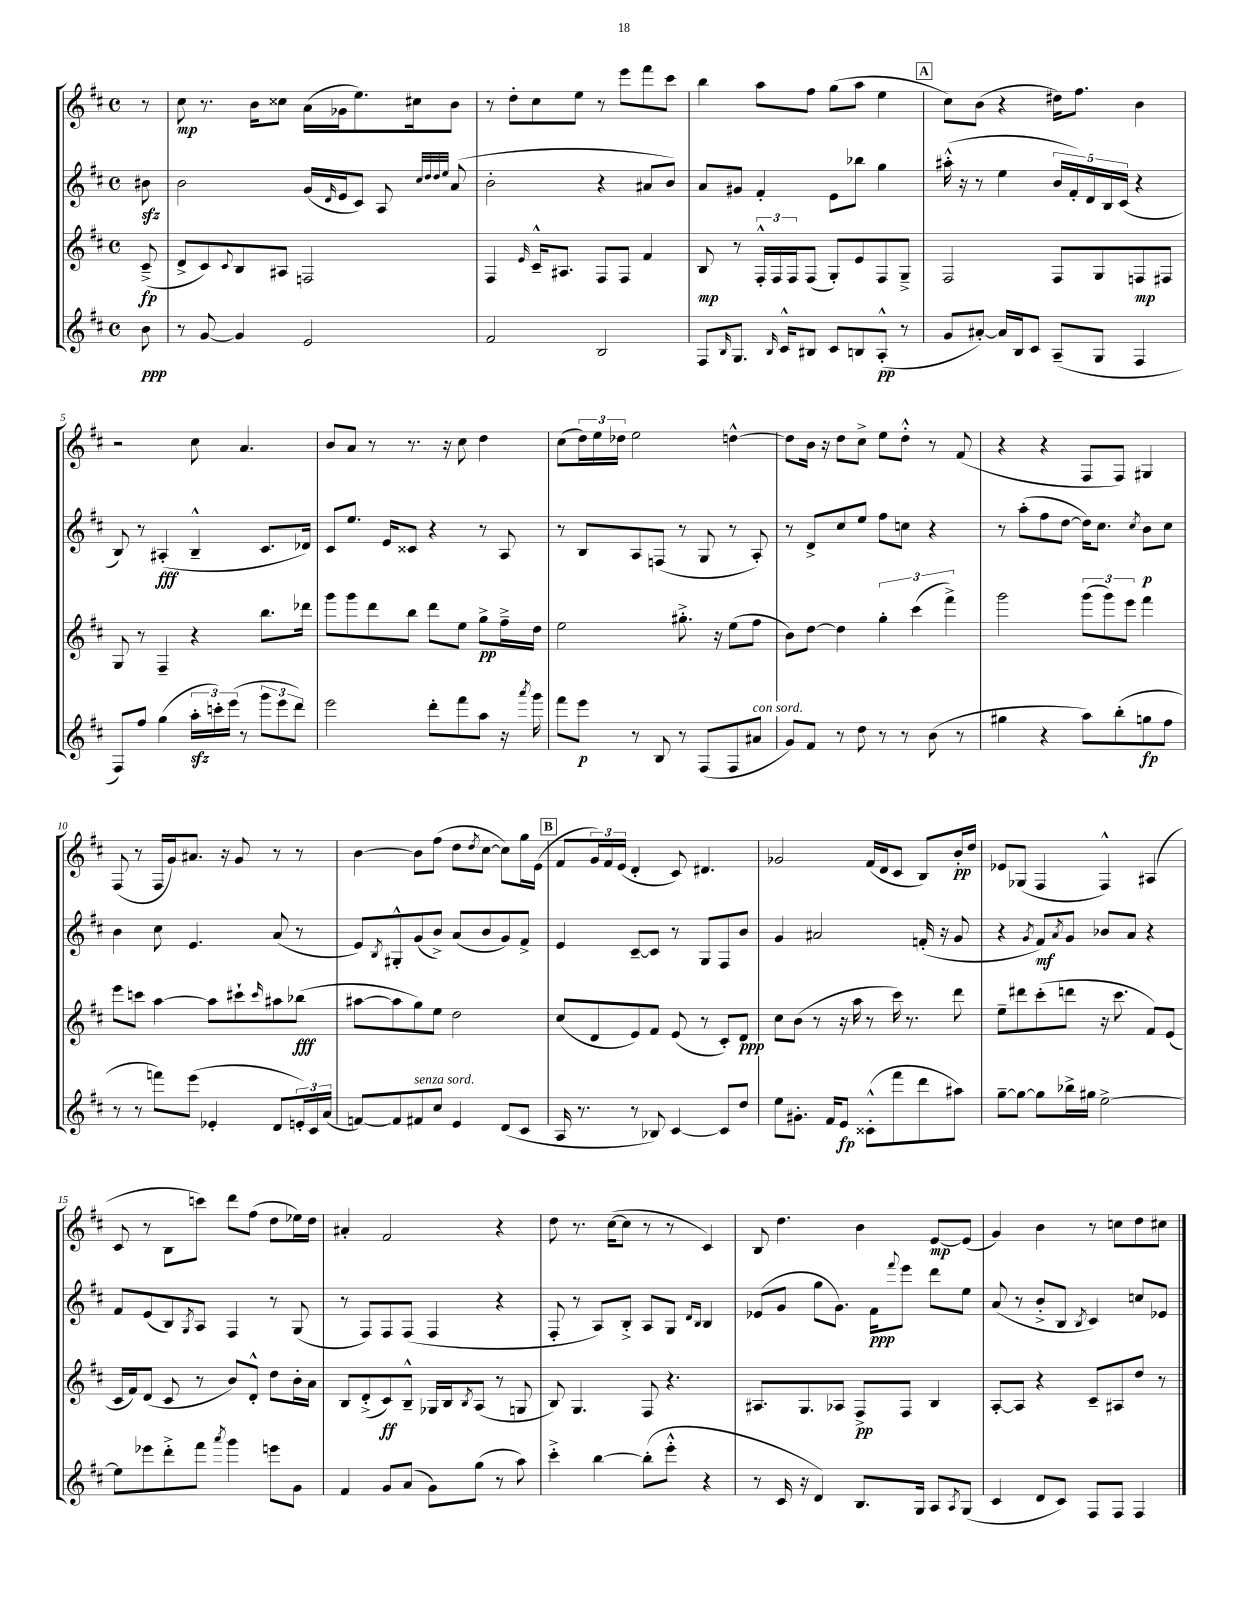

**kern	**kern	**kern	**kern
*staff4	*staff3	*staff2	*staff1
*clefG2	*clefG2	*clefG2	*clefG2
*k[f#c#]	*k[f#c#]	*k[f#c#]	*k[f#c#]
*M4/4	*M4/4	*M4/4	*M4/4
*met(c)	*met(c)	*met(c)	*met(c)
8b\	(8c#~^/	8b#\	8r
=	=	=	=
8r	8d^/L	2b\	8cc#\
[8g/	8c#/)	.	8.r
.	8qqc#/	.	.
4g/]	8B/	.	.
.	.	.	16b\LK
.	8A#/J	.	8cc##\J
2e/	2F/	(16g/LL	(16a\LL
.	.	16qqd/	.
.	.	16e/J	16g-\J
.	.	8c#/J)	8.ee\)
.	.	8A/	.
.	.	.	16cc#\k
.	.	32qqcc#/LLL	.
.	.	32qqdd/	.
.	.	32qqdd/	.
.	.	32qqee/JJJ	.
.	.	(8a/	8b\J
=	=	=	=
2f#/	4F#/	2b'\	8r
.	.	.	8dd'\L
.	16qqe/	.	.
.	16c#~^^/LK	.	8cc#\
.	8.A#/J	.	.
.	.	.	8ee\J
2B/	8F#/L	4r	8r
.	8F#/J	.	8eee\L
.	4f#/	8a#/L	8fff#\
.	.	8b/J)	8ccc#\J
=	=	=	=
8F#/L	8B/	8a/L	4bb\
16qqB/	.	.	.
8.G/J	8r	8g#/J	.
.	24F#'^^/LL	4f#'/	8aa\L
.	24F#/	.	.
16qqB/	.	.	.
16c#^^/LK	.	.	.
.	24F#/J	.	.
8B#/J	(8F#/J	.	8ff#\J
8c#/L	8G'/L)	8e\L	(8gg\L
8B/	8e/	8bb-\J	8aa\J
(8A'^^/J	8F#/	4gg\	4ee\
8r	8G~^/J	.	.
=	=	=	=
8g/L	2F#/	(16aa#'^^\	8cc#\L)
.	.	16r	.
[8a#'/J)	.	8r	(8b\J
16a#/]LL	.	4ee\	4r
16B/J	.	.	.
8c#/J	.	.	.
(8A~/L	8F#/L	20b/LL	16dd#\LK)
.	.	20f#'/)	.
.	.	.	8.ff#\J
.	.	20d/	.
8G/J	8G/	.	.
.	.	20B/	.
.	.	(20c#/JJ	.
4F#/	8F/	4r	4b\
.	8F#/J	.	.
=	=	=	=
8F#/L)	8G/	8B/)	2r
8ff#/J	8r	8r	.
(4gg\	4F#~/	(4A#'/	.
24aa'\LL	4r	4B~^^/	8cc#\
24ccc'\)	.	.	.
(24eee\JJ	.	.	.
8r	.	.	4.a/
12ggg\L	8.bb\L	8.c#/L	.
12eee\	.	.	.
12ddd\J)	.	.	.
.	16ddd-\Jk	16d-/Jk)	.
=	=	=	=
2eee\	8ggg\L	8c#/L	8b/L
.	8ggg\	8.ee/J	8a/J
.	8ddd\	.	8r
.	.	16e/LK	.
.	8bb\J	8c##/J	8.r
8ddd'\L	8ddd\L	4r	.
.	.	.	16r
8fff#\	8ee\J	.	8cc#\
8aa\J	8gg^\L	8r	4dd\
16r	16ff#~^\L	8A/	.
8qaaa/	.	.	.
16ggg\	16dd\JJ	.	.
=	=	=	=
8fff#\L	2ee\	8r	(8cc#\L
8eee\J	.	8B/L	24dd\L)
.	.	.	24ee\
.	.	.	24dd-\JJ
8r	.	8A/	2ee\
8B/	.	(8F/J	.
8r	8.gg#'^\	8r	.
(8F#/L	.	8G/	.
.	16r	.	.
8F#/	(8ee\L	8r	[4dd^^\
8a#/J	8ff#\J	8A'/)	.
=	=	=	=
8g/L)	8b\L)	8r	8dd\]L
8f#/J	[8dd\J	8d^/L	16b\Jk
.	.	.	16r
8r	4dd\]	8cc#/	8dd\L
8dd\	.	8ee/J	8cc#^\J
8r	6gg'\	8ff#\L	8ee\L
8r	.	8cc\J	8dd'^^\J
.	(6ccc#\	.	.
(8b\	.	4r	8r
.	6fff#^\)	.	.
8r	.	.	(8f#/
=	=	=	=
4gg#\	2ggg\	8r	4r
.	.	(8aa'\L	.
4r	.	8ff#\	4r
.	.	[8dd\J	.
8aa\L)	(12ggg\L	16dd\]LK)	8F#/L
.	.	8.cc#\J	.
.	12ggg\)	.	.
(8bb'\	.	.	8F#/J)
.	12eee\J	.	.
.	.	8qcc#/	.
8gg\	4fff#\	8b\L	4G#/
8ff#\J	.	8cc#\J	.
=	=	=	=
8r	8eee\L	4b\	(8F#/
8r	8ccc\J	.	8r
8fff\L)	[4aa\	8cc#\	16F#/LL
.	.	.	16g/J)
(8eee\J	.	4.e/	8.a#/J
4e-'/	8aa\]L	.	.
.	.	.	16r
.	8ccc#`\	.	8g/
.	16qqccc#/	.	.
8d/L	8aa#\	(8a/	8r
24e'/L)	(8bb-\J	8r	8r
24c#/	.	.	.
(24a/JJ	.	.	.
=	=	=	=
[8f/L)	[8aa#\L	8e/L)	[4b\
.	.	8qB/	.
8f/]	8aa#\]	8G#'^^/	.
8f#/	8gg\)	(8g/	8b\]L
8cc#/J	8ee\J	8b^/J)	(8ff#\J
4e/	2dd\	(8a/L	8dd\L
.	.	.	8qdd/
.	.	8b/	[8cc#\J
(8d/L	.	8g/)	8cc#\]L)
8c#/J	.	8f#^/J	16gg\L
.	.	.	(16e\JJ
=	=	=	=
16A/	(8cc#/L	4e/	8f#/L
8.r	.	.	.
.	8d/	.	24g/L)
.	.	.	24f#/
.	.	.	(24e/JJ
8r	8e/)	[8c#~/L	4d'/
8B-/)	8f#/J	8c#/]J	.
[4c#/	(8e/	8r	8c#/)
.	8r	8G/L	4.d#/
8c#/]L	8c#'/L)	8F#/	.
8dd/J	8d/J	8b/J	.
=	=	=	=
8ee\L	8cc#\L	4g/	2g-/
8.g#'\J	(8b\J	.	.
.	8r	2a#/	.
16f#/LK	.	.	.
8e/J	16r	.	.
.	16aa\	.	.
(8c##'^^\L	8r	.	(16f#/LL
.	.	.	16d/J
8fff#\	16ccc#\)	.	8c#/J
.	8.r	.	.
8ddd\	.	(16f'/	8B/L)
.	.	16r	.
8aa#\J)	8ddd\	8g/	16b'/L
.	.	.	16dd/JJ
=	=	=	=
[8gg~\L	8ee~\L	4r	8e-/L
8gg\_J	8ddd#\	.	(8G-/J
.	.	8qg/	.
8gg\]L	(8ccc#'\	8f#/L)	4F#/
.	.	8qa/	.
16bb-^\L	8ddd\J	8g/J	.
16gg#\JJ	.	.	.
[2ee^\	16r	8b-/L	4F#^^/)
.	8.ccc#\	.	.
.	.	8a/J	.
.	8f#/L)	4r	(4A#/
.	(8e/J	.	.
=	=	=	=
8ee\]L	16c#/LL	8f#/L	8c#/
.	16f#/J)	.	.
8eee-\	(8d/J	(8e/	8r
8ddd'^\	8c#/	8B/)	8B\L
.	.	8qG/	.
8fff#\J	8r	8A/J	8ccc\J)
8qaaa/	.	.	.
4ggg\	8b/L)	4F#/	8ddd\L
.	8d'^^/J	.	(8ff#\J
8eee\L	8dd\L	8r	8dd\L
8g\J	16b'\L	(8G/	16ee-\L)
.	16a\JJ	.	16dd\JJ
=	=	=	=
4f#/	8B/L	8r	4a#'/
.	(8d'^/	8F#/L)	.
8g/L	8c#/)	8F#/	2f#/
(8a/J	8B~^^/J	(8F#/J	.
8g\L)	16G-/LL	4F#/	.
.	16B/J	.	.
.	8qB/	.	.
(8gg\J	(8A/J	.	.
8r	8r	4r	4r
8aa\)	8G/	.	.
=	=	=	=
4ccc#'^\	8B/)	8F#'/	8dd\
.	4.G/	8r	8.r
[4bb\	.	8A/L)	.
.	.	.	([16cc#\LK
.	.	8B'^/J	8cc#\]J
(8bb'\]L	8F#/	8A/L	8r
8eee'^^\J	4.r	8G/J	8r
.	.	16qqd/LL	.
.	.	16qqB/JJ	.
4r	.	4B/	4c#/)
=	=	=	=
8r	8.A#/L	(8e-/L	8B/
16c#/	.	8g/J	4.dd\
16r	8.G/	.	.
4d/)	.	8gg\L	.
.	8A-/J	8.g\J)	.
8.B/L	8F#^/L	.	4b\
.	.	16f#\LK	.
.	.	8qqfff#/	.
.	8F#/J	8eee\J	.
16G/Jk	.	.	.
8A/L	4B/	8ddd\L	[8e/L
8qA/	.	.	.
(8G/J	.	8ee\J	(8e/]J
=	=	=	=
4c#/	[8A'/L	(8a/	4g/)
.	8A/]J	8r	.
8d/L	4r	8b'^/L	4b\
8c#/J)	.	8B/J	.
.	.	8qB/	.
8F#/L	8c#~/L	4c#/)	8r
8F#/J	8A#/	.	8cc\L
4F#/	8dd/J	8cc/L	8dd\
.	8r	8e-/J	8cc#\J
==	==	==	==
*-	*-	*-	*-
